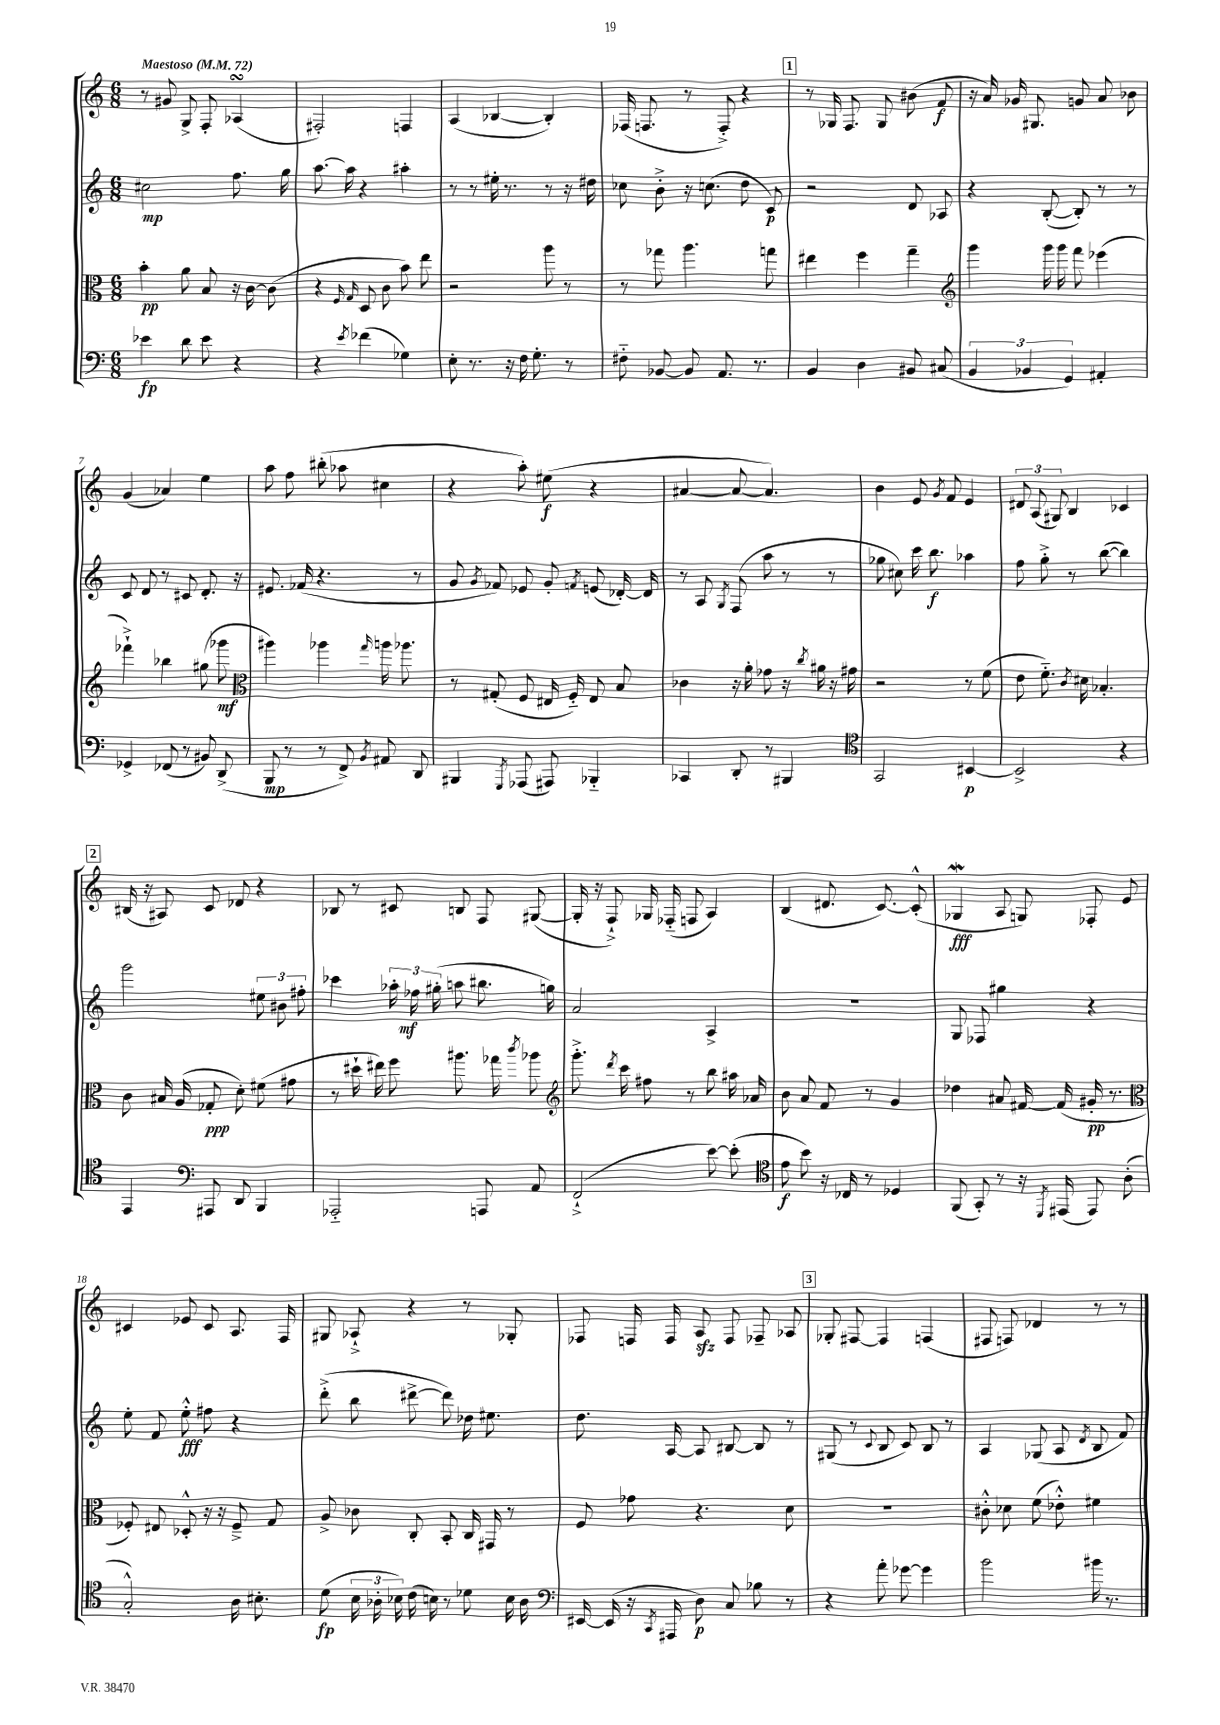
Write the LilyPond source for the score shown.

<<
\new StaffGroup <<
\new Staff = "s0" {
    \clef treble \key c \major \numericTimeSignature \time 6/8 \tempo "Maestoso" 4 = 72
    \autoBeamOff r8 gis'8 g8-> f8-. aes4\turn( |
    fis2-.) f4 |
    a4( bes4~ bes4-.) |
    fes16( f8. r8 f8-.->) r4 |
    \mark \markup { \box "1" } r8 ges16 f8. ges8 bis'8( f'8\f |
    r16 a'16) ges'16 gis8. g'8 a'8 bes'8 |
    g'4( aes'4) e''4 |
    a''8 f''8 bis''8-.( aes''8 cis''4 |
    r4 a''8-.) eis''8\f( r4 |
    ais'4~ ais'8~ ais'4.) |
    b'4 e'8 \acciaccatura { g'8 } f'8 e'4 |
    \tuplet 3/2 { dis'8 a8( gis8) } b4 ces'4 |
    \mark \markup { \box "2" } bis16( r16 ais8) c'8 des'8 r4 |
    bes8 r8 cis'8 b8 f8 gis8~( |
    gis16-. r16 f8-!->) ges16 fes16-_( f8 a4) |
    b4( dis'8. c'8.~) c'8-.-^( |
    ges4\mordent\fff a8 g8) fes8-. e'8 |
    cis'4 ees'8 cis'8 a8. f16 |
    gis8 aes8-!-> r4 r8 ges8-. |
    fes8 f16 f16 a8\sfz f8 fes8-- aes8 |
    \mark \markup { \box "3" } ges8-. fis8~ fis4 f4( |
    fis8 f8) des'4 r8 r8 \bar "|." |
}
\new Staff = "s1" {
    \clef treble \key c \major \numericTimeSignature \time 6/8
    \autoBeamOff cis''2\mp f''8. g''16 |
    a''8.~ a''16 r4 ais''4-. |
    r8 r8 eis''16-. r8. r8 r16 dis''16 |
    ces''8 b'8-.-> r16 c''8.( d''8 c'8\p) |
    \mark \markup { \box "1" } r2 d'8 aes8 |
    r4 b8~-.( b8-.) r8 r8 |
    c'8 d'8 r8 cis'8 d'8.-. r16 |
    eis'8. fes'16( r4. r8 |
    g'8 \acciaccatura { g'8 } fes'8) ees'8 g'8-. \acciaccatura { f'8 } e'8( des'16~-.) des'16 |
    r8 a8 \acciaccatura { g8 } f8( a''8 r8 r8 |
    ges''8 cis''8) c'''16 b''8.\f aes''4 |
    f''8 g''8-.-> r8 b''8~( b''4) |
    \mark \markup { \box "2" } g'''2 \tuplet 3/2 { eis''8 bis'8 fis''8-. } |
    ces'''4 \tuplet 3/2 { aes''16-. fes''16\mf gis''16-.( } a''8 bis''8. g''16) |
    a'2 a4-> |
    R2. |
    g8 fes8 gis''4 r4 |
    e''8-. f'8 e''8-.-^\fff fis''8 r4 |
    d'''8-.->( b''8 dis'''8~-> dis'''8) des''16 eis''8. |
    d''8. a16~ a8 bis8~ bis8 r8 |
    \mark \markup { \box "3" } gis8( r8 \appoggiatura { c'8 } b8 c'8) b8 r8 |
    a4 ges8( a8 \acciaccatura { d'8 } b8 f'8) \bar "|." |
}
\new Staff = "s2" {
    \clef alto \key c \major \numericTimeSignature \time 6/8
    \autoBeamOff b'4-.\pp a'8 b8 r16 c'16~ c'8( |
    r4 \grace { f16 g16 } d8 c'8 b'8) e''8 |
    r2 a''8 r8 |
    r8 ges''8 a''4. g''8 |
    \mark \markup { \box "1" } eis''4 f''4 g''4-- |
    \clef treble g'''4 g'''16 g'''16 f'''8 ees'''4( |
    fes'''4-!->) bes''4 gis''8( ges'''8\mf |
    \clef alto ais''4) aes''4 \grace { g''16 } a''16 aes''8. |
    r8 gis8-.( f8 eis16 f16-_) eis8 b8 |
    ces'4 r16 a'16-. ges'8 r16 \acciaccatura { c''8 } ais'16 r16 gis'16 |
    r2 r8 f'8( |
    e'8 f'8.-_) \acciaccatura { c'8 } dis'16 bes4.-. |
    \mark \markup { \box "2" } c'8 bis16 a16( ges8-.\ppp d'8-.) fis'8( gis'8 |
    r8 dis''16-! eis''16) f''8 ais''8. ges''16 \acciaccatura { c'''8 } aes''8 |
    \clef treble g'''8.-.-> \acciaccatura { d'''8 } c'''16 fis''8 r8 b''8 ais''16 aes'16 |
    b'8 a'8 f'8 r8 g'4 |
    des''4 ais'8 fis'16~ fis'16( gis'16-.\pp r8. |
    \clef alto fes8-.) eis8 des8-.-^ r16 r16 fes8---> g8 |
    a8-> ces'8 c8-. b,8-. c16 gis,16 r8 |
    f8 ges'8 r4. d'8 |
    \mark \markup { \box "3" } R2. |
    cis'8-.-^ des'8 f'8( ees'8-.-^) fis'4 \bar "|." |
}
\new Staff = "s3" {
    \clef bass \key c \major \numericTimeSignature \time 6/8
    \autoBeamOff ees'4\fp d'8 ees'8 r4 |
    r4 \acciaccatura { e'8 } fes'4( ges4) |
    e8-. r8. r16 f16 g8.-. r8 |
    fis8-_ bes,8~ bes,8 a,8. r8. |
    \mark \markup { \box "1" } b,4 d4 bis,8 cis8( |
    \tuplet 3/2 { b,4 bes,4 g,4) } ais,4-. |
    ges,4-> fes,8( r8 bis,8) d,8->( |
    b,,8\mp r8 r8 f,8->) \acciaccatura { b,8 } ais,8 d,8 |
    bis,,4 \acciaccatura { g,,8 } aes,,8( ais,,8) bes,,4-_ |
    ces,4 d,8-. r8 bis,,4 |
    \clef tenor g,2 bis,4~\p |
    bis,2-> r4 |
    \mark \markup { \box "2" } e,4 \clef bass ais,,8 d,8 b,,4 |
    aes,,2-_ a,,8 a,8 |
    f,2-!->( e'8~) e'8-.( |
    \clef tenor e'8\f b'8) r16 ces16 r8 des4 |
    f,8( g,8-.) r8 r16 \acciaccatura { d,8 } eis,16( eis,8) a8-.( |
    g2-.-^) a16 bis8.-. |
    d'8\fp( \tuplet 3/2 { b16 aes16-. bes16) } c'16( b16) r8 des'8 b16 aes16 |
    \clef bass eis,16~ eis,16( r16 \acciaccatura { c,8 } ais,,16 d8\p) c8 bes8 r8 |
    \mark \markup { \box "3" } r4 a'8-. ges'8~ ges'4 |
    b'2 bis'16 r8. \bar "|." |
}
>>
>>
